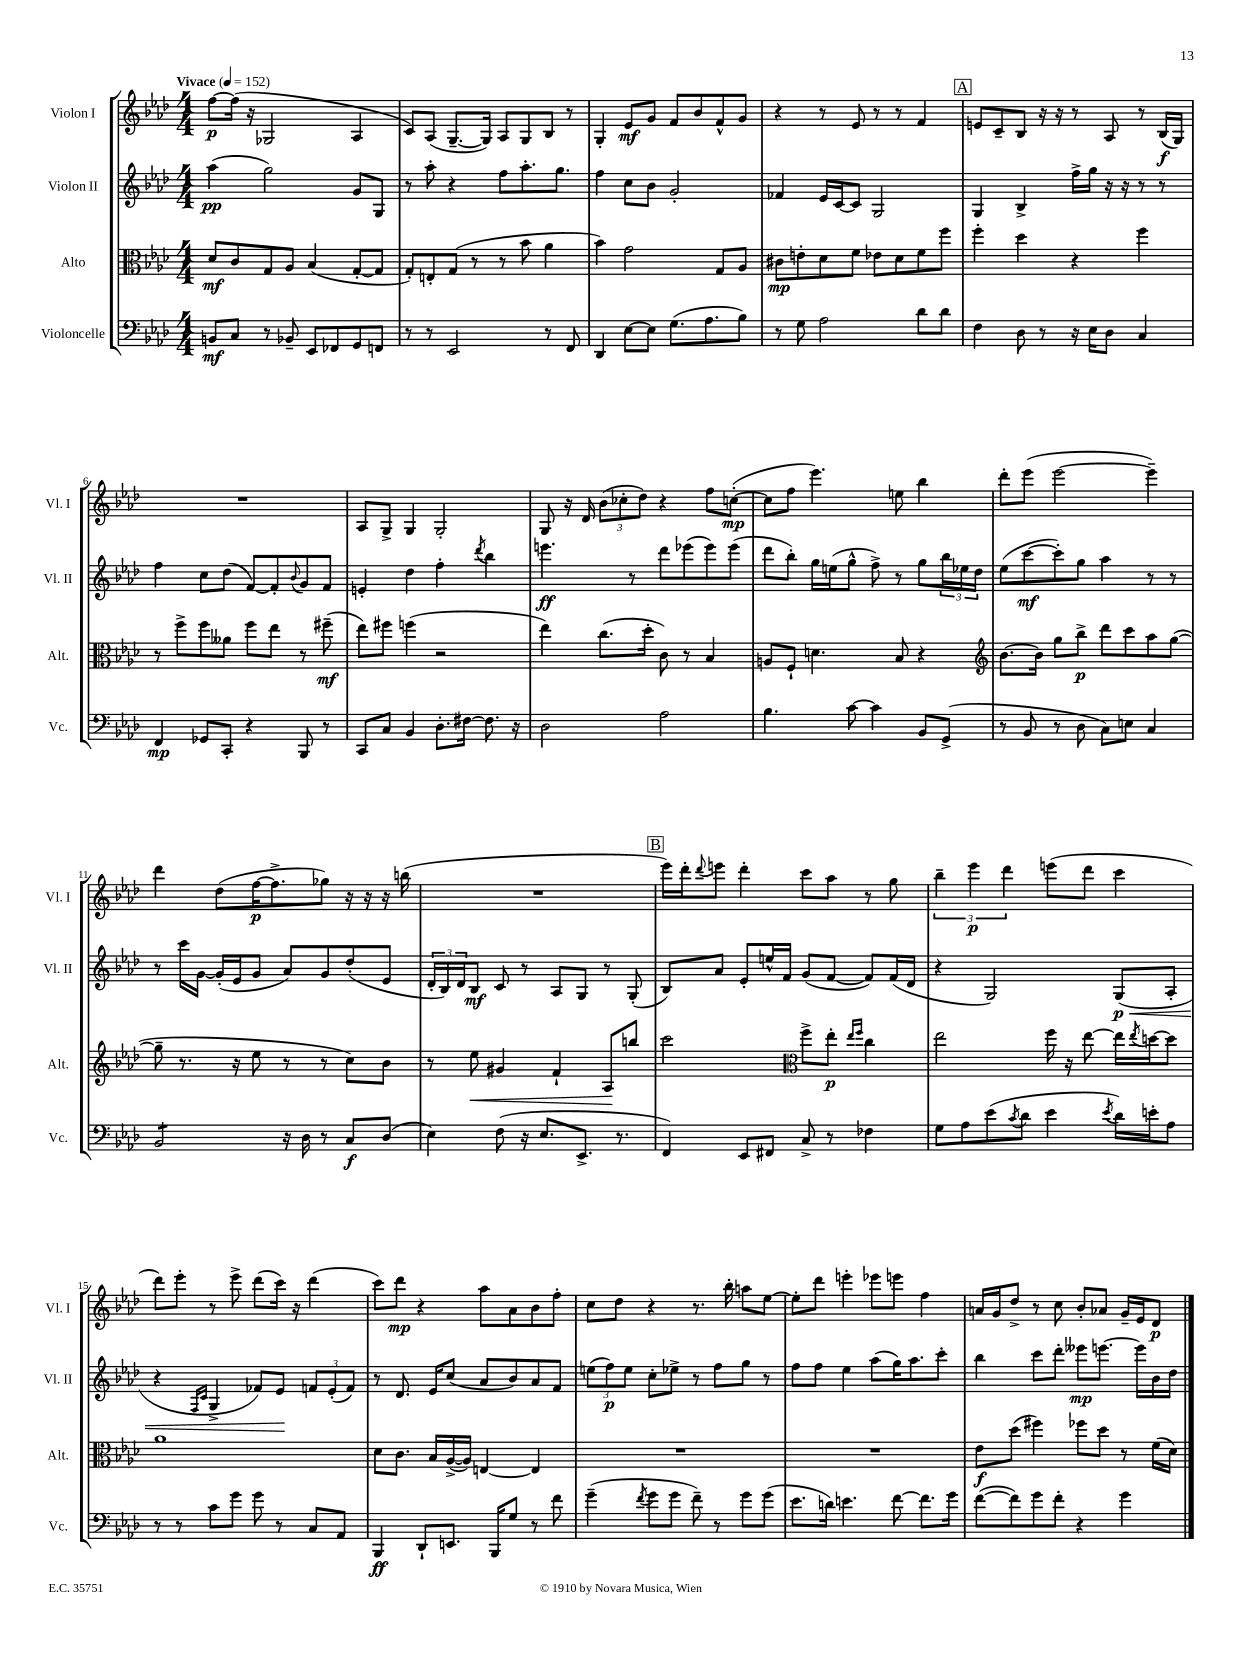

**kern	**kern	**kern	**kern
*staff4	*staff3	*staff2	*staff1
*clefF4	*clefC3	*clefG2	*clefG2
*k[b-e-a-d-]	*k[b-e-a-d-]	*k[b-e-a-d-]	*k[b-e-a-d-]
*M4/4	*M4/4	*M4/4	*M4/4
*MM152	*MM152	*MM152	*MM152
8BB	8d-	(4aa-	[8ff
8C	8c	.	(16ff]
.	.	.	16r
8r	8G	2gg)	2G-
8BB-~	8A-	.	.
8EE-	(4B-	.	.
8FF-	.	.	.
8GG	[8G'	8g	4A-
8FF	8G]	8G	.
=	=	=	=
8r	8G')	8r	8c)
8r	8E'	8aa-'	(8A-
2EE-	(8G	4r	[8.G~
.	8r	.	.
.	.	.	16G])
.	8r	8ff	8A-
.	8b-	8.aa-'	8G
8r	4a-	.	8B-
.	.	8.gg	.
8FF	.	.	8r
=	=	=	=
4DD-	4b-)	4ff	4G'
[8E-	2g	8cc	8e-
8E-]	.	8b-	8g
(8.G	.	2g'	8f
.	.	.	8b-
8.A-	.	.	.
.	8G	.	8f^^
8B-)	8A-	.	8g
=	=	=	=
8r	8c#	4f-	4r
8G	8e'	.	.
2A-	8d-	16e-	8r
.	.	[16c	.
.	8f	8c]	8e-
.	8e-	2G	8r
.	8d-	.	8r
8d-	8f	.	4f
8d-	8ff	.	.
=	=	=	=
4F	4ff'	4G	8e
.	.	.	8c~
8D-	4dd-	4B-^	8B-
8r	.	.	16r
.	.	.	16r
16r	4r	16ff^	8r
16E-	.	16gg	.
8D-	.	16r	8A-
.	.	16r	.
4C	4ff	8r	8r
.	.	8r	(16B-
.	.	.	16G)
=	=	=	=
4FF	8r	4ff	1r
.	8ff^	.	.
8GG-	8ff	8cc	.
8CC'	8a--	(8dd-	.
4r	8ff	[8f)	.
.	8ee-	8f']	.
.	.	8qqb-	.
8BBB-	8r	8g	.
8r	(8ff#~	8f	.
=	=	=	=
8CC	8ee-)	4e'	8A-
8C	8ff#	.	8G^
4BB-	(4ff	4dd-	4G
8.D-'	2r	4ff'	2G'
[16F#	.	.	.
.	.	8qddd-	.
8.F#]	.	4bb-	.
16r	.	.	.
=	=	=	=
2D-	4ee-)	4.eee	8G
.	.	.	16r
.	.	.	16d-
.	(8.cc	.	(12b-
.	.	.	12cc-'
.	.	8r	.
.	.	.	12dd-)
.	16dd-'	.	.
2A-	8c)	8ddd-	4r
.	8r	(8eee-	.
.	4B-	8eee-)	8ff
.	.	(8eee-	([8cc'
=	=	=	=
4.B-	8A	8ddd-	8cc]
.	8F`	8bb-')	8ff
.	4.d	16gg	4.eee-)
.	.	(16ee	.
[8c	.	8gg^^	.
4c]	.	8ff^)	.
.	8B-	8r	8ee
8BB-	4r	8gg	4bb-
(8GG^	.	24bb-	.
.	.	24ee-	.
.	.	24dd-	.
=	=	=	=
*	*clefG2	*	*
8r	[8.b-	(8ee-	8ddd-'
8BB-	.	[8ccc	(8eee-
.	16b-]	.	.
8r	8gg	8ccc'])	[2eee-
8D-	8bb-^	8gg	.
8C)	8ddd-	4aa-	.
8E	8ccc	.	.
4C	8aa-	8r	4eee-~])
.	([8gg	8r	.
=	=	=	=
2BB-	8gg~]	8r	4ddd-
.	8.r	16ccc	.
.	.	[16g	.
.	.	(16g']	(8dd-
.	16r	16e-	.
.	8ee-	8g	[16ff
.	.	.	8.ff^]
16r	8r	8a-)	.
16D-	.	.	.
8r	8r	8g	8gg-)
8C	8cc)	(8dd-'	16r
.	.	.	16r
(8D-	8b-	8e-	16r
.	.	.	(16bb
=	=	=	=
4E-)	8r	24d-'	1r
.	.	24B-)	.
.	.	24d-	.
.	8ee-	8B-	.
(8F	4g#	8c	.
16r	.	8r	.
8.E-	.	.	.
.	4f`	8A-	.
8.EE-^	.	8G	.
.	8A-	8r	.
8.r	.	.	.
.	8bb	(8G'	.
=	=	=	=
4FF)	2ccc	8B-)	16eee-)
.	.	.	16ddd-'
.	.	.	8qqddd-
.	.	8a-	8eee
8EE-	.	8e-'	4ddd-'
8FF#	.	16ee^^	.
.	.	16f	.
*	*clefC3	*	*
8C^	8ff^	(8g	8ccc
8r	8ee-'	[8f	8aa-
.	16qqee-	.	.
.	16qqff	.	.
4F-	4cc	8f])	8r
.	.	(16f	8gg
.	.	16d-	.
=	=	=	=
8G	2ee-	4r	6bb-~
8A-	.	.	.
.	.	.	6eee-
(8e-	.	2G)	.
.	.	.	6ddd-
8qc	.	.	.
8d-	.	.	.
4e-	16ff	.	(8eee
.	16r	.	.
.	[8ee-	.	8ddd-
8qe-	.	.	.
16d-)	16ee-]	(8G	4ccc
.	8qee-	.	.
16e'	[16dd	.	.
8A-	8dd]	8A-'	.
=	=	=	=
8r	1a-	4r	8ddd-)
8r	.	.	8eee-'
.	.	16qqF	.
.	.	16qqc	.
8c	.	4G^	8r
8g	.	.	8eee-^
8g	.	8f-)	(8ddd-
8r	.	8e-	16ccc)
.	.	.	16r
8C	.	12f	(4ddd-
.	.	(12e-'	.
8AA-	.	.	.
.	.	12f)	.
=	=	=	=
4BBB-	8d-	8r	8ccc)
.	8.c	8.d-	8ddd-
8DD-`	.	.	4r
.	16B-	16e-	.
8.EE	([16A-^	(8cc	.
.	16A-])	.	.
.	[4E	8a-	8aa-
16BBB-	.	.	.
8G	.	8b-)	8a-
8r	4E]	8a-	8b-
8f	.	8f	8ff'
=	=	=	=
(4g~	1r	(12ee	8cc
.	.	12ff)	.
.	.	.	8dd-
.	.	12ee	.
8qf	.	.	.
8g	.	8cc'	4r
8g	.	8ee-^	.
8f~)	.	8r	8.r
8r	.	8ff	.
.	.	.	16bb-'
8g	.	8gg	8aa
(8g	.	8r	[8ee-
=	=	=	=
8.e-	1r	8ff	8ee-']
.	.	8ff	8ddd-
16d)	.	.	.
4.e	.	4ee-	4eee'
.	.	(8aa-	8eee-
[8f	.	16gg)	8eee
.	.	8.aa-	.
8.f]	.	.	4ff
.	.	8ccc'	.
16g	.	.	.
=	=	=	=
([8f	8e-	4bb-	16a
.	.	.	16g
8f])	(8dd-	.	8dd-^
8g	4ff#)	8ccc	8r
8f'	.	8ddd-'	8cc
4r	8ff-	8eee--	8b-'
.	8dd-	[8.eee	8a-
4g	8r	.	16g~
.	.	16eee]	16e-
.	(16f	16b-	8d-
.	16d-)	16dd-	.
==	==	==	==
*-	*-	*-	*-
